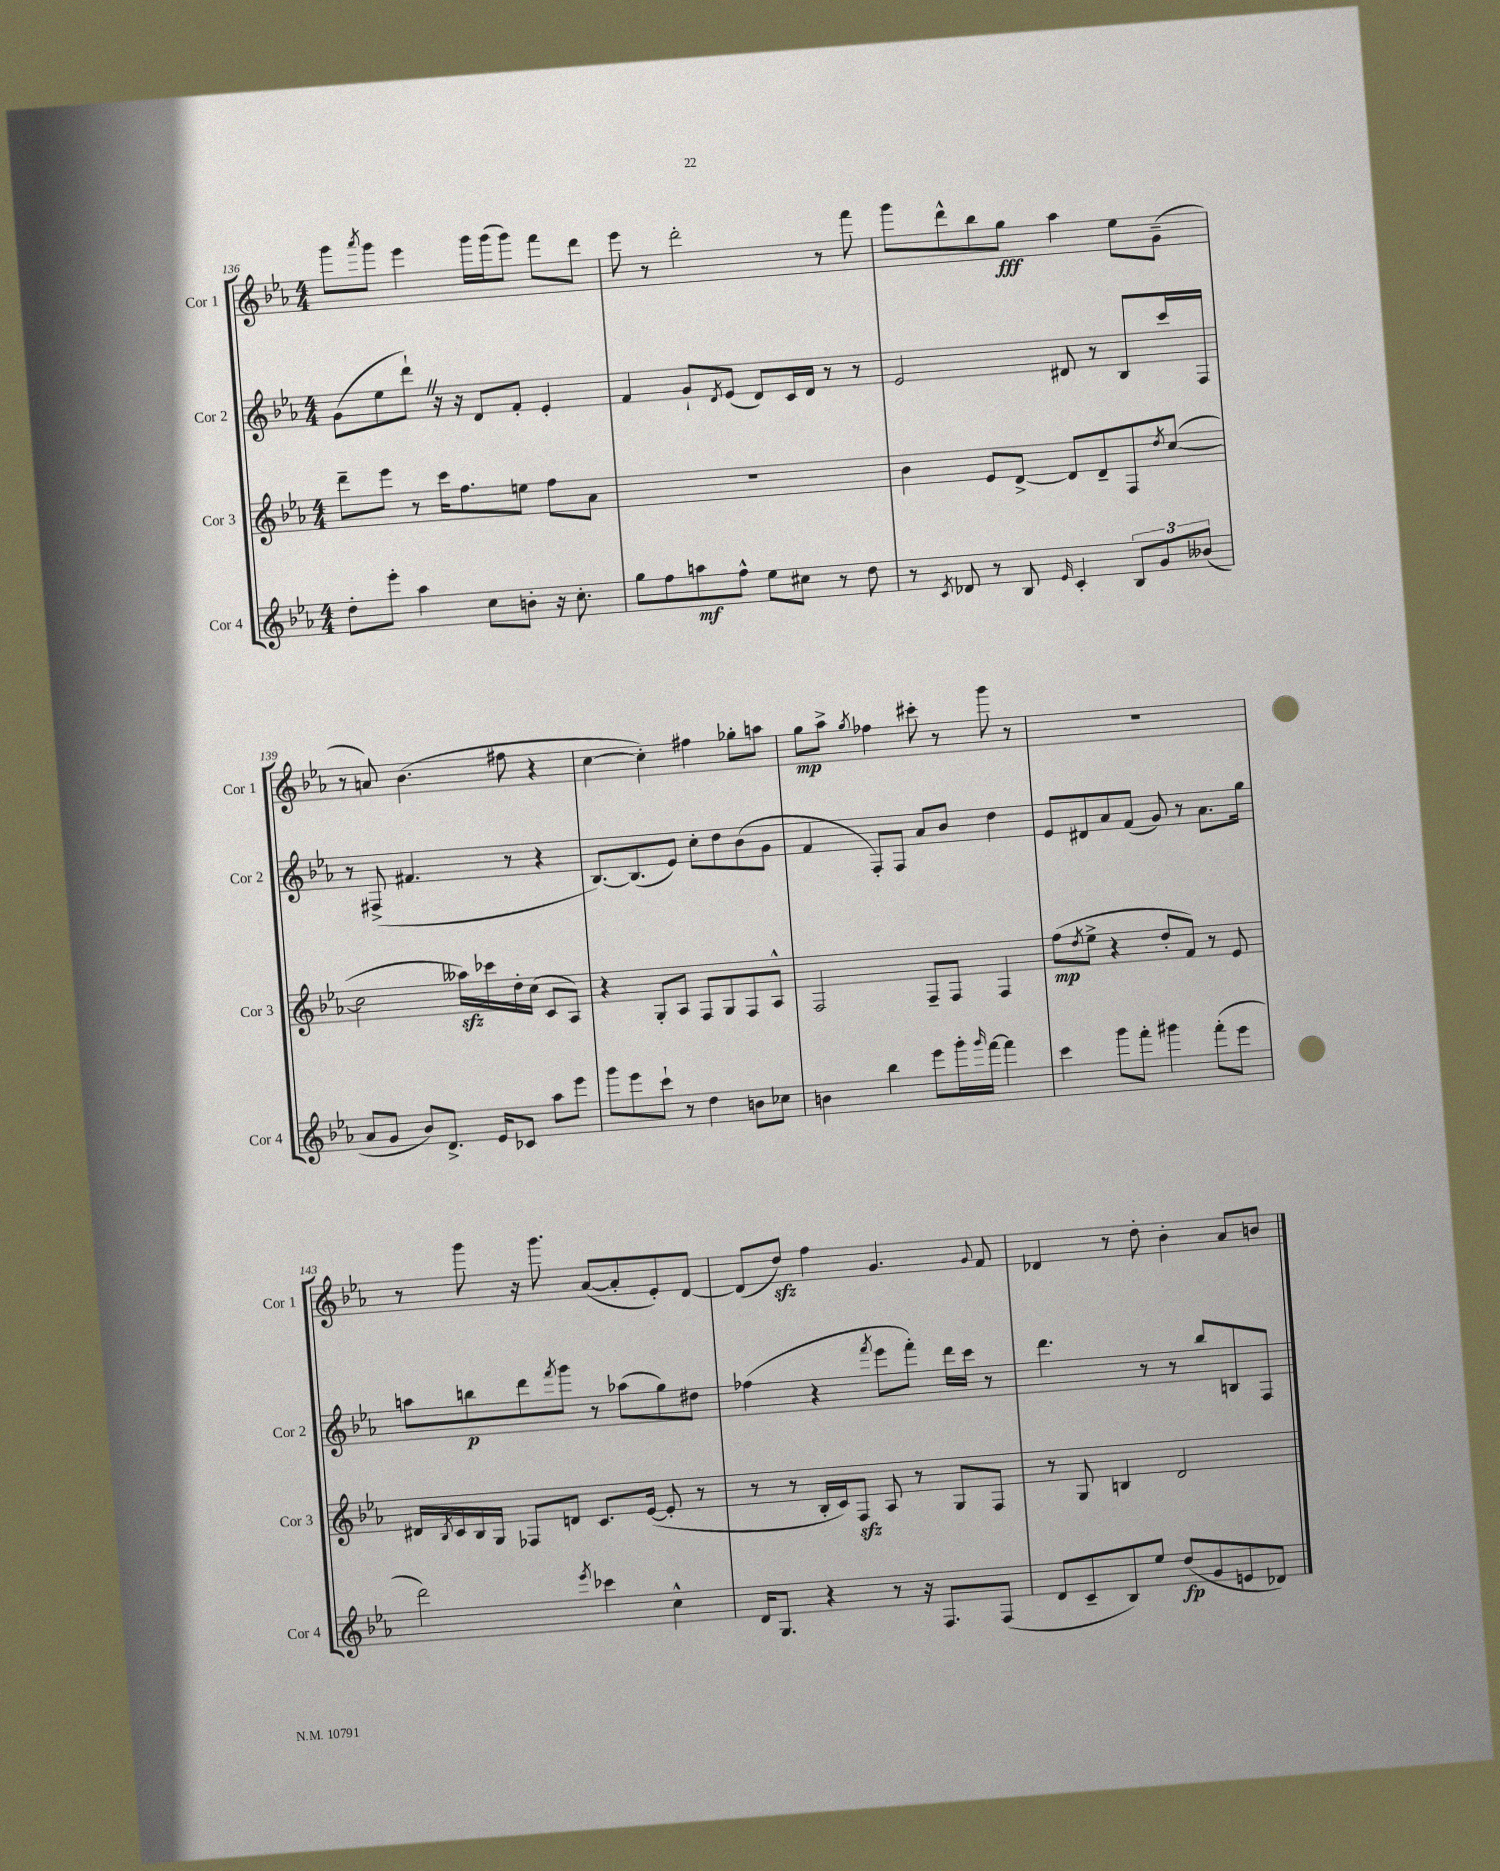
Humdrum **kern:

**kern	**dynam	**kern	**dynam	**kern	**dynam	**kern	**dynam
*part4	*part4	*part3	*part3	*part2	*part2	*part1	*part1
*staff4	*staff4	*staff3	*staff3	*staff2	*staff2	*staff1	*staff1
*I"Cor 4	*	*I"Cor 3	*	*I"Cor 2	*	*I"Cor 1	*
*I'Cor 4	*	*I'Cor 3	*	*I'Cor 2	*	*I'Cor 1	*
*clefG2	*	*clefG2	*	*clefG2	*	*clefG2	*
*k[b-e-a-]	*	*k[b-e-a-]	*	*k[b-e-a-]	*	*k[b-e-a-]	*
*M4/4	*	*M4/4	*	*M4/4	*	*M4/4	*
=136	=136	=136	=136	=136	=136	=136	=136
8dd'\L	.	8ddd~\L	.	(8g\L	.	8ggg\L	.
.	.	.	.	.	.	8qaaa-/	.
8eee-'\J	.	8eee-\J	.	8ee-\	.	8ggg\J	.
4aa-\	.	8r	.	8ddd`Z\J)	.	4eee-\	.
.	.	16ccc\KL	.	16r	.	.	.
.	.	8.ff\	.	16r	.	.	.
8cc\L	.	.	.	8d/L	.	16ggg\LL	.
.	.	.	.	.	.	(16ggg\J	.
8bn'\J	.	8een\J	.	8f'/J	.	8ggg\J)	.
16r	.	8ff\L	.	4e-'/	.	8fff\L	.
8.cc'\	.	.	.	.	.	.	.
.	.	8a-\J	.	.	.	8ddd\J	.
=137	=137	=137	=137	=137	=137	=137	=137
8gg\L	.	1r	.	4f/	.	8eee-\	.
8ff\	.	.	.	.	.	8r	.
8aan\	mf	.	.	8g`/L	.	2ddd'\	.
.	.	.	.	8qd/	.	.	.
8ff^^\J	.	.	.	(8e-/J	.	.	.
8ee-\L	.	.	.	8d/L)	.	.	.
8cc#X\J	.	.	.	16c/L	.	.	.
.	.	.	.	16d/JJ	.	.	.
8r	.	.	.	8r	.	8r	.
8dd\	.	.	.	8r	.	8fff\	.
=138	=138	=138	=138	=138	=138	=138	=138
8r	.	4b-\	.	2e-/	.	8ggg\L	.
8qc/	.	.	.	.	.	.	.
8d-X/	.	.	.	.	.	8ddd^^\	.
8r	.	8e-/L	.	.	.	8bb-\	.
8B-/	.	[8d^/J	.	.	.	8gg\J	fff
16qqe-/	.	.	.	.	.	.	.
4c'/	.	8d/L]	.	8d#X/	.	4aa-\	.
.	.	8d~/	.	8r	.	.	.
12B-/L	.	8F/	.	8B-/L	.	8ee-\L	.
12g/	.	.	.	.	.	.	.
.	.	8qdd/	.	.	.	.	.
.	.	([8cc/J	.	16ccc/L	.	(8g~\J	.
(12b--X/J	.	.	.	.	.	.	.
.	.	.	.	16F/JJ	.	.	.
!!LO:LB:g=z
=139	=139	=139	=139	=139	=139	=139	=139
8a-/L	.	2cc\]	.	8r	.	8r	.
8g/J	.	.	.	(8F#X^/	.	8an/)	.
8b-/L)	.	.	.	4.f#X/	.	(4.b-\	.
8.d^/J	.	.	.	.	.	.	.
.	.	16aa--Xzz\LL)	.	.	.	.	.
16e-/KL	.	16ccc-X\	.	.	.	.	.
8c-X/J	.	16dd'\	.	8r	.	8ff#X\	.
.	.	(16cc\JJ	.	.	.	.	.
8aa-\L	.	8c/L	.	4r	.	4r	.
8eee-\J	.	8A-/J)	.	.	.	.	.
=140	=140	=140	=140	=140	=140	=140	=140
8ggg\L	.	4r	.	[8.B-/L)	.	[4cc\	.
8eee-\	.	.	.	.	.	.	.
.	.	.	.	(8.B-/]	.	.	.
8ccc`\J	.	8G'/L	.	.	.	4cc'\])	.
8r	.	8A-/J	.	8e-/J)	.	.	.
4dd\	.	8F/L	.	8cc'\L	.	4ff#X\	.
.	.	8G/	.	8dd\	.	.	.
8bn\L	.	8F/	.	(8b-\	.	8gg-X'\L	.
8cc-X\J	.	8A-^^/J	.	8g\J	.	8aan\J	.
=141	=141	=141	=141	=141	=141	=141	=141
4bn\	.	2F/	.	4f/	.	8gg\L	mp
.	.	.	.	.	.	8aa-^\J	.
.	.	.	.	.	.	8qgg/	.
4bb-\	.	.	.	8F'/L)	.	4ff-X\	.
.	.	.	.	8F/J	.	.	.
8eee-\L	.	8F~/L	.	8a-/L	.	8ccc#X'\	.
16ggg'\L	.	8F/J	.	8b-/J	.	8r	.
16qqggg/	.	.	.	.	.	.	.
[16fff\JJ	.	.	.	.	.	.	.
4fff\]	.	4F/	.	4dd\	.	8ggg\	.
.	.	.	.	.	.	8r	.
=142	=142	=142	=142	=142	=142	=142	=142
4ccc\	.	(8ff\L	mp	8e-/L	.	1r	.
.	.	8qdd/	.	.	.	.	.
.	.	8ee-^\J	.	8d#X/	.	.	.
8ggg\L	.	4r	.	8a-/	.	.	.
8fff'\J	.	.	.	(8f/J	.	.	.
4ggg#X\	.	8dd'/L	.	8g/)	.	.	.
.	.	8f/J)	.	8r	.	.	.
(8fff'\L	.	8r	.	8.a-\L	.	.	.
8eee-\J	.	8e-/	.	.	.	.	.
.	.	.	.	16gg\Jk	.	.	.
!!LO:LB:g=z
=143	=143	=143	=143	=143	=143	=143	=143
2ddd\)	.	16d#X/LL	.	8aan\L	.	8r	.
.	.	8qB-/	.	.	.	.	.
.	.	16c/	.	.	.	.	.
.	.	16B-/	.	8bbn\	p	8ggg\	.
.	.	16G/JJ	.	.	.	.	.
.	.	8F-X/L	.	8ddd\	.	16r	.
.	.	.	.	.	.	8.ggg\	.
.	.	.	.	8qfff/	.	.	.
.	.	8dn/J	.	8ggg\J	.	.	.
8qeee-/	.	.	.	.	.	.	.
4ccc-X\	.	8.c/L	.	8r	.	([8a-/L	.
.	.	.	.	(8aa-X\L	.	8a-'/]	.
.	.	([16e-/Jk	.	.	.	.	.
4cc^^\	.	8e-'/]	.	8gg\)	.	8e-'/)	.
.	.	8r	.	8dd#X\J	.	[8d/J	.
=144	=144	=144	=144	=144	=144	=144	=144
16d/KL	.	8r	.	(4ff-X\	.	(8d/L]	.
8.G/J	.	.	.	.	.	.	.
.	.	8r	.	.	.	8ddzz/J)	.
4r	.	16B-'/LL	.	4r	.	4ff\	.
.	.	16c/J)	.	.	.	.	.
.	.	8Fzz/J	.	.	.	.	.
.	.	.	.	8qfff/	.	.	.
8r	.	8A-/	.	8eee-\L	.	4.g/	.
16r	.	8r	.	8fff'\J)	.	.	.
8.F/L	.	.	.	.	.	.	.
.	.	8G/L	.	16ddd\LL	.	.	.
.	.	.	.	16ccc\JJ	.	.	.
.	.	.	.	.	.	8qqg/	.
(8F/J	.	8F/J	.	8r	.	8f/	.
=145	=145	=145	=145	=145	=145	=145	=145
8d/L	.	8r	.	4.ddd\	.	4d-X/	.
8c~/	.	8G/	.	.	.	.	.
8B-/)	.	4Bn/	.	.	.	8r	.
8ee-/J	.	.	.	8r	.	8dd'\	.
(8dd/L	fp	2d/	.	8r	.	4b-'\	.
8g/	.	.	.	8bb-/L	.	.	.
8en/	.	.	.	8Bn/	.	8a-/L	.
8d-X/J)	.	.	.	8F/J	.	8bn/J	.
==	==	==	==	==	==	==	==
*-	*-	*-	*-	*-	*-	*-	*-
